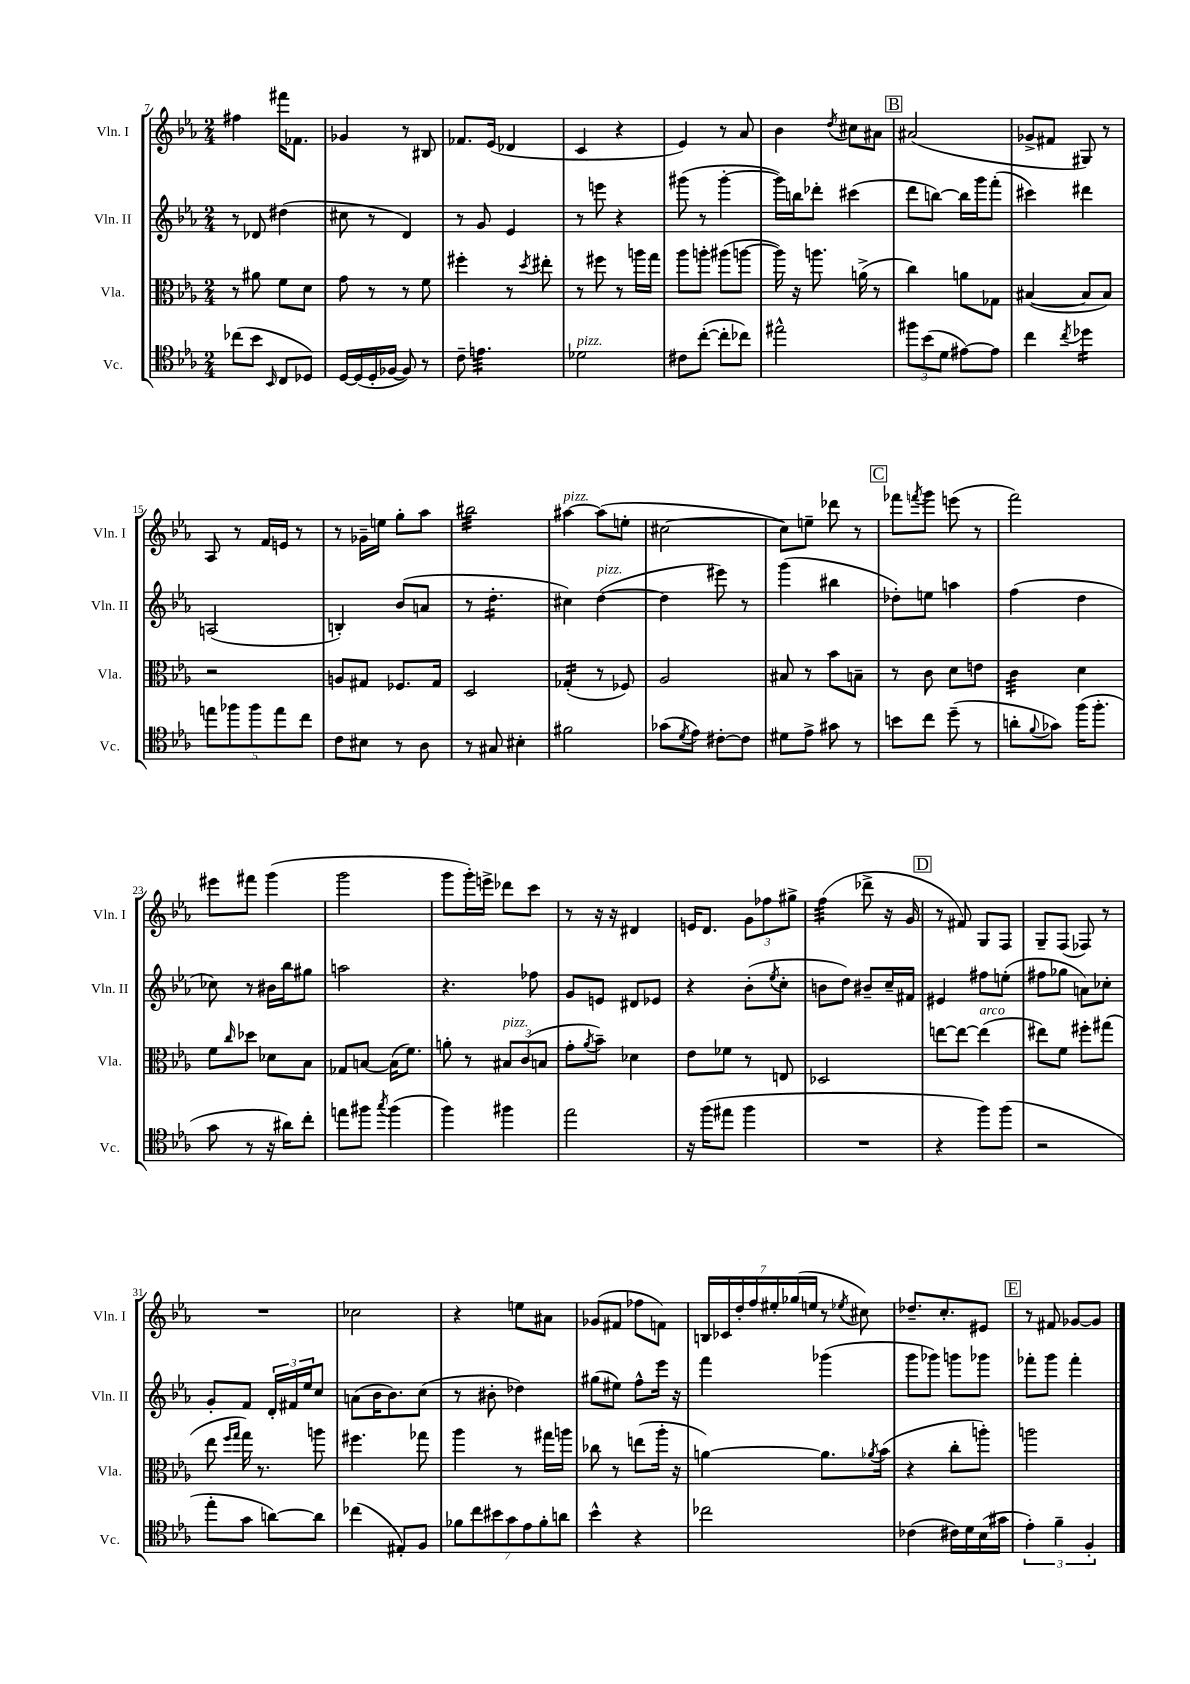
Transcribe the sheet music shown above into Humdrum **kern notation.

**kern	**kern	**kern	**kern
*staff4	*staff3	*staff2	*staff1
*clefC4	*clefC3	*clefG2	*clefG2
*k[b-e-a-]	*k[b-e-a-]	*k[b-e-a-]	*k[b-e-a-]
*M2/4	*M2/4	*M2/4	*M2/4
(8cc-	8r	8r	4ff#
8b-	8a#	8d-	.
16qqBB-	.	.	.
8C	8f	(4dd#	16fff#
.	.	.	8.f-
8D-)	8d	.	.
=	=	=	=
[16D	8g	8cc#	4g-
(16D]	.	.	.
16D'	8r	8r	.
[16F-	.	.	.
8F-])	8r	4d)	8r
8r	8f	.	8B#
=	=	=	=
8c~	4ff#'	8r	8.f-
4.e	.	8g	.
.	.	.	(16e-
.	8r	4e-	4d-
.	8qdd	.	.
.	8ee#'	.	.
=	=	=	=
2d-	8r	8r	4c
.	8ff#	8eee	.
.	8r	4r	4r
.	16aa	.	.
.	16gg	.	.
=	=	=	=
8c#	8aa-	(8ggg#	4e-)
([8cc'	8aa'	8r	.
8cc']	(8aa#	[4ggg#'	8r
8cc-)	[8aa	.	8a-
=	=	=	=
2ee#^^	16aa])	16ggg#])	4b-
.	16r	16bb	.
.	8.aa	8ddd-'	.
.	.	.	8qdd
.	.	(4ccc#	8cc#
.	(16a^	.	.
.	8r	.	8a#
=	=	=	=
12ff#	4cc)	8ddd	(2a#
(12b-	.	.	.
.	.	[8bb)	.
12d	.	.	.
[8e#)	8a	16bb]	.
.	.	16ggg	.
8e#]	8G-	(8fff'	.
=	=	=	=
4cc	([4B#	4ccc#)	8g-^
.	.	.	8f#
8qcc	.	.	.
4dd-	8B#]	4ddd#	8G#)
.	8B#)	.	8r
=	=	=	=
10ee	2r	(2A	8A-
10ff-	.	.	.
.	.	.	8r
10ff-	.	.	.
.	.	.	16f
10ee	.	.	.
.	.	.	16e
.	.	.	8r
10cc	.	.	.
=	=	=	=
8c	8A	4B')	8r
8B#	8G#	.	16g-~
.	.	.	16ee
8r	8.F-	(8b-	8gg'
8A-	.	8a	8aa-
.	16G#	.	.
=	=	=	=
8r	2D	8r	2bb#
8G#	.	4.dd'	.
4B#'	.	.	.
=	=	=	=
2f#	(4G-'	4cc#)	[4aa#
.	8r	([4dd	(8aa#]
.	8F-)	.	8ee'
=	=	=	=
(8g-	2A-	4dd]	[2cc#
8qd	.	.	.
8e-)	.	.	.
[8c#'	.	8eee#)	.
8c#]	.	8r	.
=	=	=	=
8d#	8B#	(4ggg	8cc#])
8e-^	8r	.	8ee~
8g#	8b-	4bb#	8ddd-
8r	8B~	.	8r
=	=	=	=
8b	8r	8dd-')	8fff-
.	.	.	8qfff
8cc	8c	8ee	8ggg
(8dd~	8d	4aa	(8eee
8r	8e	.	8r
=	=	=	=
8a'	4c	(4ff	2fff)
8qqf	.	.	.
8g-)	.	.	.
(16ff	4d	4dd	.
8.ff'	.	.	.
=	=	=	=
8g	8f	8cc-)	8eee#
.	16qqcc	.	.
8r	8dd-	8r	8fff#
16r	8d-	16b#	(4ggg
16a#)	.	16bb-	.
8cc'	8B-	8gg#	.
=	=	=	=
8ee	8G-	2aa	2ggg
8ff#	[8B	.	.
8qgg	.	.	.
(4ff#	(16B]	.	.
.	8.f)	.	.
=	=	=	=
4ff)	8a'	4.r	8ggg
.	8r	.	16ggg')
.	.	.	16eee^
4ff#	12B#	.	8ddd-
.	(12c	.	.
.	.	8ff-	8ccc
.	12B	.	.
=	=	=	=
2ee-	8g'	8g	8r
.	8qa-	.	.
.	8b-~)	8e	16r
.	.	.	16r
.	4d-	8d#	4d#
.	.	8e-	.
=	=	=	=
16r	8e-	4r	16e
(16ff	.	.	8.d
8ee#	8f-	.	.
4ff	8r	(8b-'	12g
.	.	.	12ff-
.	.	8qee-	.
.	8E	8cc'	.
.	.	.	12gg#^
=	=	=	=
2r	2D-	8b	(4ff
.	.	8dd)	.
.	.	8b#~	8ddd-^
.	.	16cc~	16r
.	.	16f#	16g
=	=	=	=
4r	[8ee	4e#	8r
.	8ee_	.	8f#)
8ff)	(4ee]	8ff#	8G
(8ff	.	(8ee'	8F
=	=	=	=
2r	8ee#)	8ff#	8G~
.	8f	8gg-	(8F
.	8ff#'	8a)	8F-)
.	(8gg#	8cc-'	8r
=	=	=	=
8ee-'	8ee-	8g'	2r
.	16qqff	.	.
.	16qqgg	.	.
8g	16gg)	8f	.
.	8.r	.	.
[8a)	.	24d'	.
.	.	24f#	.
.	.	24ee-	.
8a]	8aa	8cc	.
=	=	=	=
(4cc-	4.ff#	(8a	2cc-
.	.	16b-	.
.	.	8.b-)	.
8E#')	.	.	.
8F	8gg-	(8cc	.
=	=	=	=
14f-	4aa-	8r	4r
14cc	.	.	.
.	.	8b#'	.
14b#	.	.	.
14g	.	.	.
.	8r	4dd-)	8ee
14e-	.	.	.
14f-'	.	.	.
.	16gg#	.	8a#
14a	.	.	.
.	16aa	.	.
=	=	=	=
4b-^^	8cc-	(8gg#	(8g-
.	8r	8ee#)	8f#
4r	(8ee	8ff^^	8ff-
.	16aa-'	16eee-	8f)
.	16r	16r	.
=	=	=	=
2cc-	[4a)	4fff	28B
.	.	.	28c-
.	.	.	28dd'
.	.	.	28ff
.	.	.	28ee#'
.	.	.	(28gg-
.	.	.	28ee
.	8.a]	(4ggg-	8r
.	.	.	8qee-
.	.	.	8cc#)
.	8qa-	.	.
.	(16b-	.	.
=	=	=	=
(4c-	4r	8ggg	8.dd-~
.	.	8ggg-)	.
.	.	.	8.cc'
16c#)	8cc'	8ggg	.
16d	.	.	.
(16B-	8aa')	8ggg-	8e#
16g#	.	.	.
=	=	=	=
6e-')	2aa	8fff-'	8r
.	.	8ggg	8f#
6f~	.	.	.
.	.	4fff-'	[8g-
6F'	.	.	.
.	.	.	8g-]
==	==	==	==
*-	*-	*-	*-
